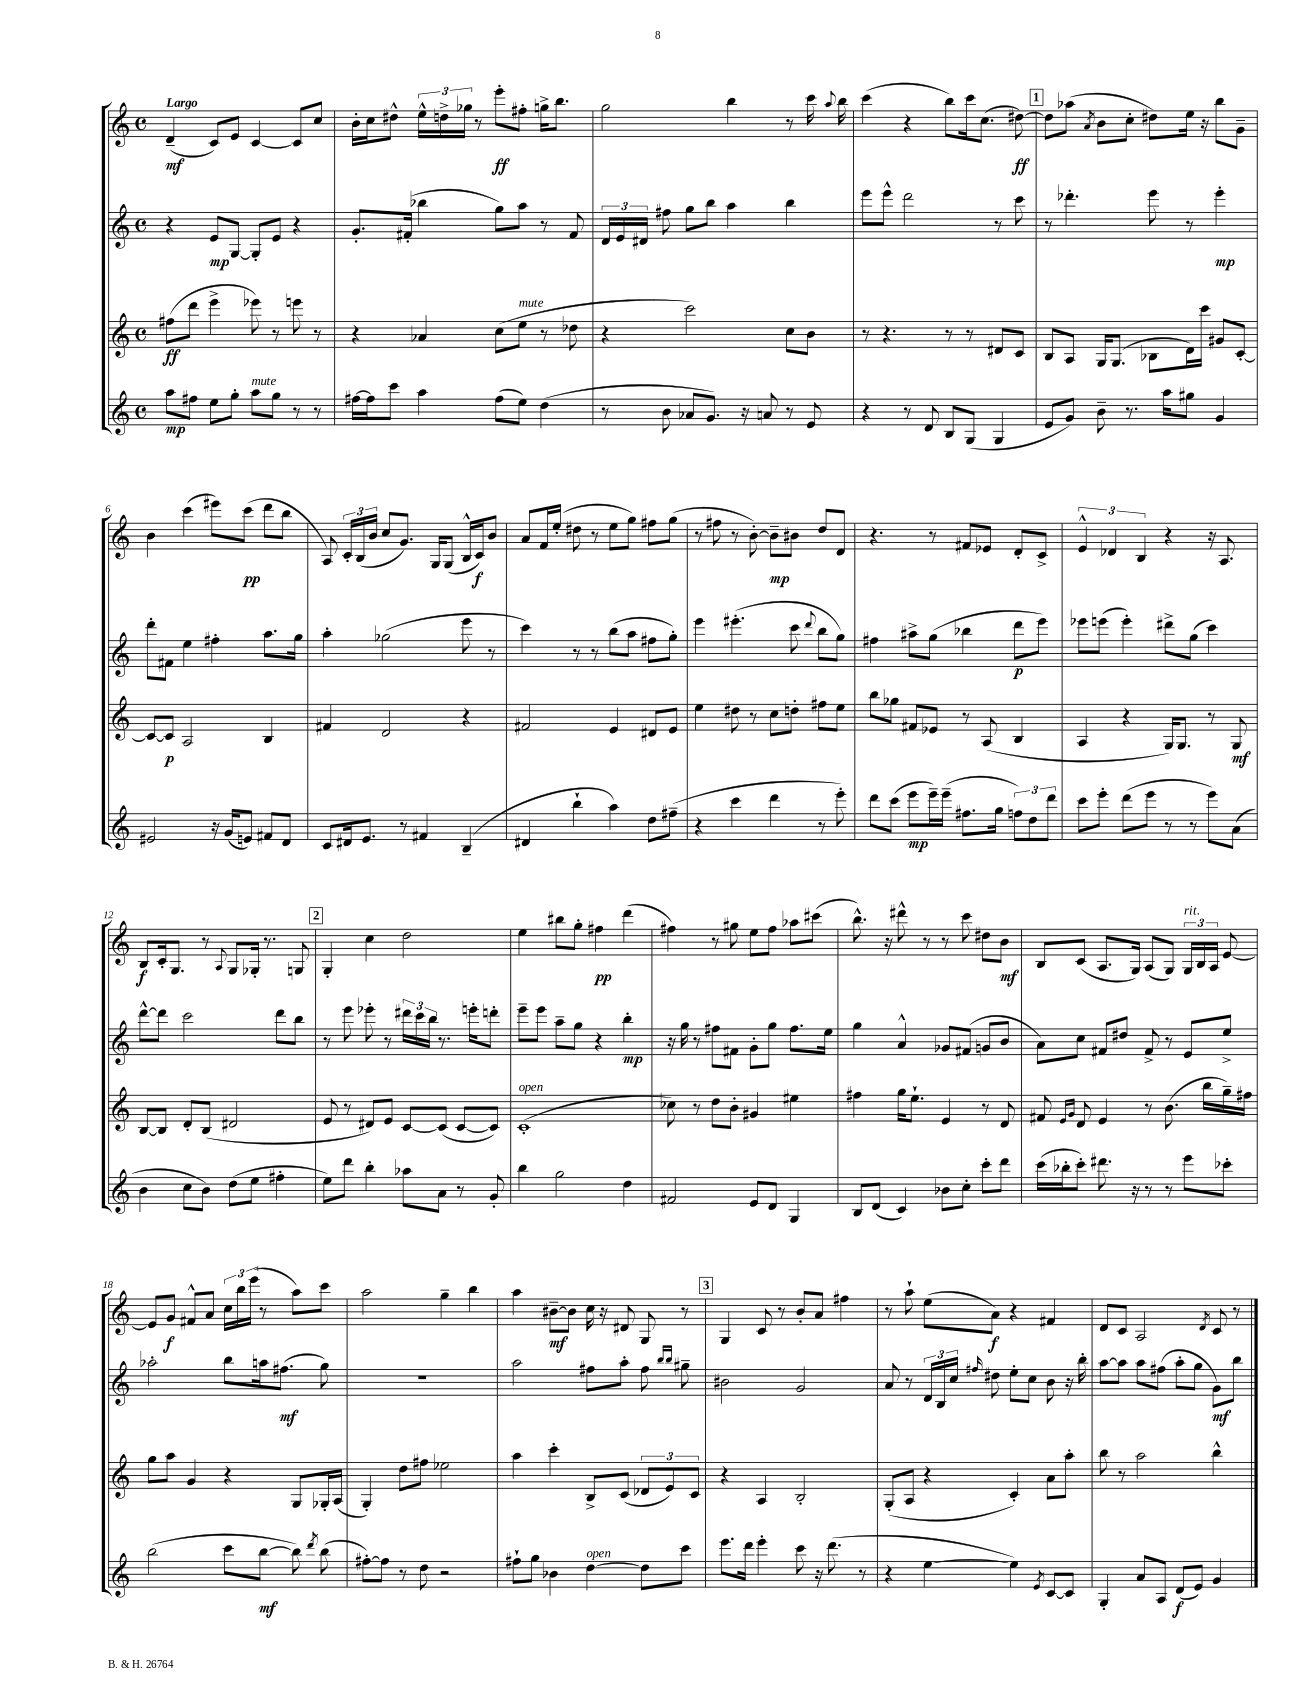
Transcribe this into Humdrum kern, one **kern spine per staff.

**kern	**dynam	**kern	**dynam	**kern	**dynam	**kern	**dynam
*part4	*part4	*part3	*part3	*part2	*part2	*part1	*part1
*staff4	*staff4	*staff3	*staff3	*staff2	*staff2	*staff1	*staff1
*clefG2	*	*clefG2	*	*clefG2	*	*clefG2	*
*k[]	*	*k[]	*	*k[]	*	*k[]	*
*M4/4	*	*M4/4	*	*M4/4	*	*M4/4	*
*met(c)	*	*met(c)	*	*met(c)	*	*met(c)	*
=1	=1	=1	=1	=1	=1	=1	=1
!	!	!	!	!	!	!LO:TX:a:B:t=Largo	!
8aa\L	mp	(8ff#X\L	ff	4r	.	(4d~/	mf
8ff#X\J	.	8ddd\J	.	.	.	.	.
8ee\L	.	4eee^\	.	8e/L	mp	8c/L)	.
8gg'\J	.	.	.	[8G/J	.	8e/J	.
!LO:TX:a:i:t=mute	!	!	!	!	!	!	!
8aa\L	.	8eee-X\)	.	8G'/L]	.	[4c/	.
8gg\J	.	8r	.	8e/J	.	.	.
8r	.	8eeen\	.	4r	.	8c/L]	.
8r	.	8r	.	.	.	8cc/J	.
=2	=2	=2	=2	=2	=2	=2	=2
[16ff#X\LL	.	4r	.	8.g'/L	.	16b'\LL	.
16ff#\J]	.	.	.	.	.	16cc\J	.
8ccc\J	.	.	.	.	.	8dd#X^^\J	.
.	.	.	.	(16f#X'/Jk	.	.	.
4aa\	.	4a-X/	.	4bb-X\	.	24ee^^\LL	.
.	.	.	.	.	.	24ddn^\	.
.	.	.	.	.	.	24gg-X\JJ	.
.	.	.	.	.	.	8r	.
(8ff#\L	.	(8cc\L	.	8gg\L)	.	8eee'\L	ff
!	!	!LO:TX:a:i:t=mute	!	!	!	!	!
8ee\J)	.	8ee\J	.	8aa\J	.	8ff#X'\J	.
(4dd\	.	8r	.	8r	.	16ggn^\KL	.
.	.	.	.	.	.	8.bb\J	.
.	.	8dd-X\	.	8f#/	.	.	.
=3	=3	=3	=3	=3	=3	=3	=3
8r	.	4r	.	24d/LL	.	2gg\	.
.	.	.	.	24e/	.	.	.
.	.	.	.	24d#X/JJ	.	.	.
8b\	.	.	.	8ff#X\	.	.	.
8a-X/L	.	2ccc\)	.	8gg\L	.	.	.
8.g/J)	.	.	.	8bb\J	.	.	.
.	.	.	.	4aa\	.	4bb\	.
16r	.	.	.	.	.	.	.
8an/	.	.	.	.	.	.	.
8r	.	8cc\L	.	4bb\	.	8r	.
8e/	.	8b\J	.	.	.	16ccc\	.
.	.	.	.	.	.	8qqaa/	.
.	.	.	.	.	.	16bb\	.
=4	=4	=4	=4	=4	=4	=4	=4
4r	.	8r	.	8eee\L	.	(4ccc\	.
.	.	4.r	.	8eee^^\J	.	.	.
8r	.	.	.	2ddd\	.	4r	.
8d/	.	.	.	.	.	.	.
8B/L	.	8r	.	.	.	8bb\L)	.
(8G/J	.	8r	.	.	.	16ccc\k	.
.	.	.	.	.	.	(8.cc\J	.
4G/	.	8d#X/L	.	8r	.	.	.
.	.	8c/J	.	8ccc\	.	[8dd#X\)	ff
!!LO:REH:place=s1:t=1
=5	=5	=5	=5	=5	=5	=5	=5
8e/L	.	8B/L	.	8r	.	8dd#\L]	.
8g/J)	.	8A/J	.	4.ddd-X'\	.	(8aa-X\J	.
.	.	.	.	.	.	8qa/	.
8b~\	.	16G/KL	.	.	.	8b\L	.
.	.	(8.G/J	.	.	.	.	.
8.r	.	.	.	.	.	8cc'\J	.
.	.	8B-X\L	.	8eee\	.	8dd#X\L)	.
16aa\KL	.	.	.	.	.	.	.
8gg#X\J	.	16d\L)	.	8r	.	16ee\Jk	.
.	.	16ccc\JJ	.	.	.	16r	.
4g/	.	8g#X/L	.	4eee'\	mp	8bb\L	.
.	.	[8c'/J	.	.	.	8g~\J	.
!!LO:LB:g=z
=6	=6	=6	=6	=6	=6	=6	=6
2e#X/	.	8c/L_	.	8ddd'\L	.	4b\	.
.	.	8c/J]	p	8f#X\J	.	.	.
.	.	2A/	.	4ee\	.	(4ccc\	.
16r	.	.	.	4ff#X'\	.	8eee#X\L)	.
(16g/KL	.	.	.	.	.	.	.
8en/J)	.	.	.	.	.	(8ccc\J	pp
8f#X/L	.	4B/	.	8.aa\L	.	8ddd\L	.
8d/J	.	.	.	.	.	8bb\J	.
.	.	.	.	16gg\Jk	.	.	.
=7	=7	=7	=7	=7	=7	=7	=7
8c/L	.	4f#X/	.	4aa'\	.	8A/)	.
16d#X/k	.	.	.	.	.	24c'/LL	.
.	.	.	.	.	.	(24B/	.
8.e/J	.	.	.	.	.	.	.
.	.	.	.	.	.	24b/JJ	.
.	.	2d/	.	(2gg-X\	.	8cc/L	.
8r	.	.	.	.	.	8.g/J)	.
4f#X/	.	.	.	.	.	.	.
.	.	.	.	.	.	16G/KL	.
.	.	.	.	.	.	(8G/J	.
(4B~/	.	4r	.	8eee\	.	16B^^/LL	.
.	.	.	.	.	.	16c/J)	f
.	.	.	.	8r	.	8b/J	.
=8	=8	=8	=8	=8	=8	=8	=8
4d#X/	.	2f#X/	.	4ccc\)	.	8a/L	.
.	.	.	.	.	.	16f/L	.
.	.	.	.	.	.	(16ee'/JJ	.
4bb`\	.	.	.	8r	.	8dd#X\	.
.	.	.	.	8r	.	8r	.
4aa\)	.	4e/	.	(8bb\L	.	8ee\L	.
.	.	.	.	8aa\J	.	8gg\J)	.
8dd\L	.	8d#X/L	.	8ff#X\L	.	8ff#X\L	.
(8ff#X~\J	.	8e/J	.	8gg'\J)	.	(8gg\J	.
=9	=9	=9	=9	=9	=9	=9	=9
4r	.	4ee\	.	4eee\	.	8r	.
.	.	.	.	.	.	8ff#X\	.
4ccc\	.	8dd#X\	.	(4.eee#X'\	.	8r	.
.	.	8r	.	.	.	[8b'\)	.
4ddd\	.	8cc\L	.	.	.	8b~\L]	mp
.	.	8ddn'\J	.	8ccc\	.	8b#X\J	.
.	.	.	.	8qqddd/	.	.	.
8r	.	8ff#X\L	.	8bb\L	.	8dd/L	.
8eee'\)	.	8ee\J	.	8gg\J)	.	8d/J	.
=10	=10	=10	=10	=10	=10	=10	=10
8ddd\L	.	8bb\L	.	4ff#X\	.	4.r	.
(8ccc\J	.	8gg-X\J	.	.	.	.	.
8eee\L	mp	8f#X/L	.	8aa#X^\L	.	.	.
16eee~\L)	.	8e-X/J	.	(8gg\J	.	8r	.
(16eee~\JJ	.	.	.	.	.	.	.
8.ff#X\L	.	8r	.	4bb-X\	.	8f#X/L	.
.	.	(8A/	.	.	.	8e-X/J	.
16gg\Jk	.	.	.	.	.	.	.
12ffn\L)	.	4B/	.	8ddd\L	p	8d'/L	.
12dd\	.	.	.	.	.	.	.
.	.	.	.	8eee\J)	.	8c^/J	.
12ddd\J	.	.	.	.	.	.	.
=11	=11	=11	=11	=11	=11	=11	=11
8ccc\L	.	4A/	.	8eee-X\L	.	6e^^/	.
8eee'\J	.	.	.	(8eeen\J	.	.	.
.	.	.	.	.	.	6d-X/	.
(8ddd\L	.	4r	.	4eee'\)	.	.	.
.	.	.	.	.	.	6B/	.
8eee\J	.	.	.	.	.	.	.
8r	.	16G/KL)	.	8ddd#X^\L	.	4r	.
.	.	8.G/J	.	.	.	.	.
8r	.	.	.	(8gg\J	.	.	.
8eee\L)	.	8r	.	4ccc\)	.	16r	.
.	.	.	.	.	.	8.A/	.
(8a\J	.	8G/	mf	.	.	.	.
!!LO:LB:g=z
=12	=12	=12	=12	=12	=12	=12	=12
4b\	.	[8B/L	.	[8ddd^^\L	.	8B/L	f
.	.	8B/J]	.	8ddd\J]	.	16c'/k	.
.	.	.	.	.	.	8.G/J	.
8cc\L	.	8d'/L	.	2ccc\	.	.	.
8b\J)	.	(8B/J	.	.	.	8r	.
.	.	.	.	.	.	8qqA/	.
(8dd\L	.	2d#X/	.	.	.	8G/L	.
8ee\J	.	.	.	.	.	16G-X'/Jk	.
.	.	.	.	.	.	8.r	.
4ff#X'\	.	.	.	8ddd\L	.	.	.
.	.	.	.	8bb\J	.	8Gn/	.
!!LO:REH:place=s1:t=2
=13	=13	=13	=13	=13	=13	=13	=13
8ee\L)	.	8e/	.	8r	.	4G'/	.
8ddd\J	.	8r	.	8eee\	.	.	.
4bb'\	.	8d#X/L)	.	8eee-X'\	.	4cc\	.
.	.	8e/J	.	8r	.	.	.
8aa-X\L	.	[8c/L	.	24ddd#X\LL	.	2dd\	.
.	.	.	.	24ccc\	.	.	.
.	.	.	.	24bb\JJ	.	.	.
8a\J	.	(8c/J]	.	8.r	.	.	.
8r	.	[8c/L	.	.	.	.	.
.	.	.	.	16eeen'\KL	.	.	.
8g'/	.	8c/J])	.	8dddn'\J	.	.	.
=14	=14	=14	=14	=14	=14	=14	=14
!	!	!LO:TX:a:i:t=open	!	!	!	!	!
4bb\	.	(1c'	.	8eee~\L	.	4ee\	.
.	.	.	.	8eee\J	.	.	.
2gg\	.	.	.	8aa~\L	.	8bb#X\L	.
.	.	.	.	8gg\J	.	8gg'\J	.
.	.	.	.	4r	.	4ff#X\	pp
4dd\	.	.	.	4bb'\	mp	(4ddd\	.
=15	=15	=15	=15	=15	=15	=15	=15
2f#X/	.	8cc-X\)	.	16r	.	4ff#X\)	.
.	.	.	.	16gg\	.	.	.
.	.	8r	.	8r	.	.	.
.	.	8dd\L	.	8ff#X\L	.	8r	.
.	.	8b'\J	.	8f#X\J	.	8gg#X\	.
8e/L	.	4g#X/	.	8g'\L	.	8ee\L	.
8d/J	.	.	.	8gg\J	.	8ff#\J	.
4G/	.	4ee#X\	.	8.ff#\L	.	8aa-X\L	.
.	.	.	.	.	.	(8ccc#X\J	.
.	.	.	.	16ee\Jk	.	.	.
=16	=16	=16	=16	=16	=16	=16	=16
8B/L	.	4ff#X\	.	4gg\	.	8.bb^^\)	.
(8d/J	.	.	.	.	.	.	.
.	.	.	.	.	.	16r	.
4c/)	.	16gg\KL	.	4a^^/	.	8ddd#X^^\	.
.	.	8.ee`\J	.	.	.	.	.
.	.	.	.	.	.	8r	.
8b-X\L	.	4e/	.	8g-X/L	.	8r	.
8cc'\J	.	.	.	(8f#X/J	.	8ccc\	.
8ccc'\L	.	8r	.	8gn/L	.	8dd#X\L	.
8ddd\J	.	8d/	.	8b/J	.	8b\J	mf
=17	=17	=17	=17	=17	=17	=17	=17
(16ccc\LL	.	8f#X/	.	8a\L)	.	8B/L	.
16bb-X'\J	.	.	.	.	.	.	.
.	.	16qqe/LL	.	.	.	.	.
.	.	16qqg/JJ	.	.	.	.	.
8ccc'\J)	.	8d/	.	8cc\J	.	(8c/J	.
8.ddd#X\	.	4e/	.	8f#X/L	.	8.A/L	.
.	.	.	.	8dd#X/J	.	.	.
16r	.	.	.	.	.	16G/Jk)	.
8r	.	8r	.	8f#^/	.	(8A/L	.
8r	.	(8.b\	.	8r	.	8G/J)	.
!	!	!	!	!	!	!LO:TX:a:i:t=rit.	!
8eee\L	.	.	.	8e/L	.	24G/LL	.
.	.	.	.	.	.	24B/	.
.	.	16bb\LL	.	.	.	.	.
.	.	.	.	.	.	24A/JJ	.
8ccc-X'\J	.	16gg~\)	.	8ee^/J	.	[8e/	.
.	.	16ff#X\JJ	.	.	.	.	.
!!LO:LB:g=z
=18	=18	=18	=18	=18	=18	=18	=18
(2bb\	.	8gg\L	.	2aa-X'\	.	8e/L]	.
.	.	8aa\J	.	.	.	8g/J	f
.	.	4g/	.	.	.	8f#X^^/L	.
.	.	.	.	.	.	8a/J	.
8ccc\L	.	4r	.	8bb\L	.	24cc\LL	.
.	.	.	.	.	.	24bb\	.
.	.	.	.	.	.	(24eee\JJ	.
[8bb\J	mf	.	.	16aan\k	.	8r	.
.	.	.	.	(8.ff#X\J	mf	.	.
8bb\])	.	8G/L	.	.	.	8aa\L)	.
8qddd/	.	.	.	.	.	.	.
(8bb\	.	16G-X'/L	.	8gg\)	.	8ccc\J	.
.	.	(16A/JJ	.	.	.	.	.
=19	=19	=19	=19	=19	=19	=19	=19
[8ff#X'\L)	.	4G'/)	.	1r	.	2aa\	.
8ff#\J]	.	.	.	.	.	.	.
8r	.	8dd\L	.	.	.	.	.
8dd\	.	8ff#X\J	.	.	.	.	.
2r	.	2ee-X\	.	.	.	4gg~\	.
.	.	.	.	.	.	4bb\	.
=20	=20	=20	=20	=20	=20	=20	=20
8ff#X`\L	.	4aa\	.	2aa\	.	4aa\	.
8gg\J	.	.	.	.	.	.	.
4b-X\	.	4ccc'\	.	.	.	[8b#X~\L	mf
.	.	.	.	.	.	8b#\J]	.
!LO:TX:a:i:t=open	!	!	!	!	!	!	!
[4dd\	.	8B^/L	.	8ff#X\L	.	16cc\	.
.	.	.	.	.	.	16r	.
.	.	(8c/J	.	8aa'\J	.	8d#X/	.
8dd\L]	.	12d-X/L	.	8ff#\	.	8G/	.
.	.	12e/)	.	.	.	.	.
.	.	.	.	16qqbb/LL	.	.	.
.	.	.	.	16qqbb/JJ	.	.	.
8ccc\J	.	.	.	8gg#X~\	.	8r	.
.	.	12c/J	.	.	.	.	.
!!LO:REH:place=s1:t=3
=21	=21	=21	=21	=21	=21	=21	=21
8.eee\L	.	4r	.	2b#X\	.	4G/	.
16ddd\Jk	.	.	.	.	.	.	.
4eee'\	.	4A/	.	.	.	8c/	.
.	.	.	.	.	.	8r	.
8ccc\	.	2B'/	.	2g/	.	8b'/L	.
16r	.	.	.	.	.	8a/J	.
(8.ddd\	.	.	.	.	.	.	.
.	.	.	.	.	.	4ff#X\	.
8r	.	.	.	.	.	.	.
=22	=22	=22	=22	=22	=22	=22	=22
4r	.	(8G'/L	.	8a/	.	8r	.
.	.	8A/J	.	8r	.	8aa`\	.
[4ee\	.	4r	.	24d/LL	.	(8ee\L	.
.	.	.	.	24B/	.	.	.
.	.	.	.	24cc/JJ	.	.	.
.	.	.	.	16qqff#X/	.	.	.
.	.	.	.	8dd#X\	.	8a\J)	f
4ee\])	.	4c'/)	.	8ee'\L	.	4r	.
.	.	.	.	8cc\J	.	.	.
8qe/	.	.	.	.	.	.	.
[8c/L	.	8a\L	.	8b\	.	4f#X/	.
8c/J]	.	8aa'\J	.	16r	.	.	.
.	.	.	.	16bb'\	.	.	.
=23	=23	=23	=23	=23	=23	=23	=23
4G'/	.	8bb\	.	[8aa\L	.	8d/L	.
.	.	8r	.	8aa\J]	.	8c/J	.
8a/L	.	2aa\	.	8aa\L	.	2A/	.
8A/J	.	.	.	(8ff#X\J	.	.	.
(8d/L	f	.	.	8aa'\L	.	.	.
8e/J)	.	.	.	8gg\J	.	.	.
.	.	.	.	.	.	8qd/	.
4g/	.	4bb^^\	.	8g\L)	mf	8c/	.
.	.	.	.	8bb\J	.	8r	.
==	==	==	==	==	==	==	==
*-	*-	*-	*-	*-	*-	*-	*-
